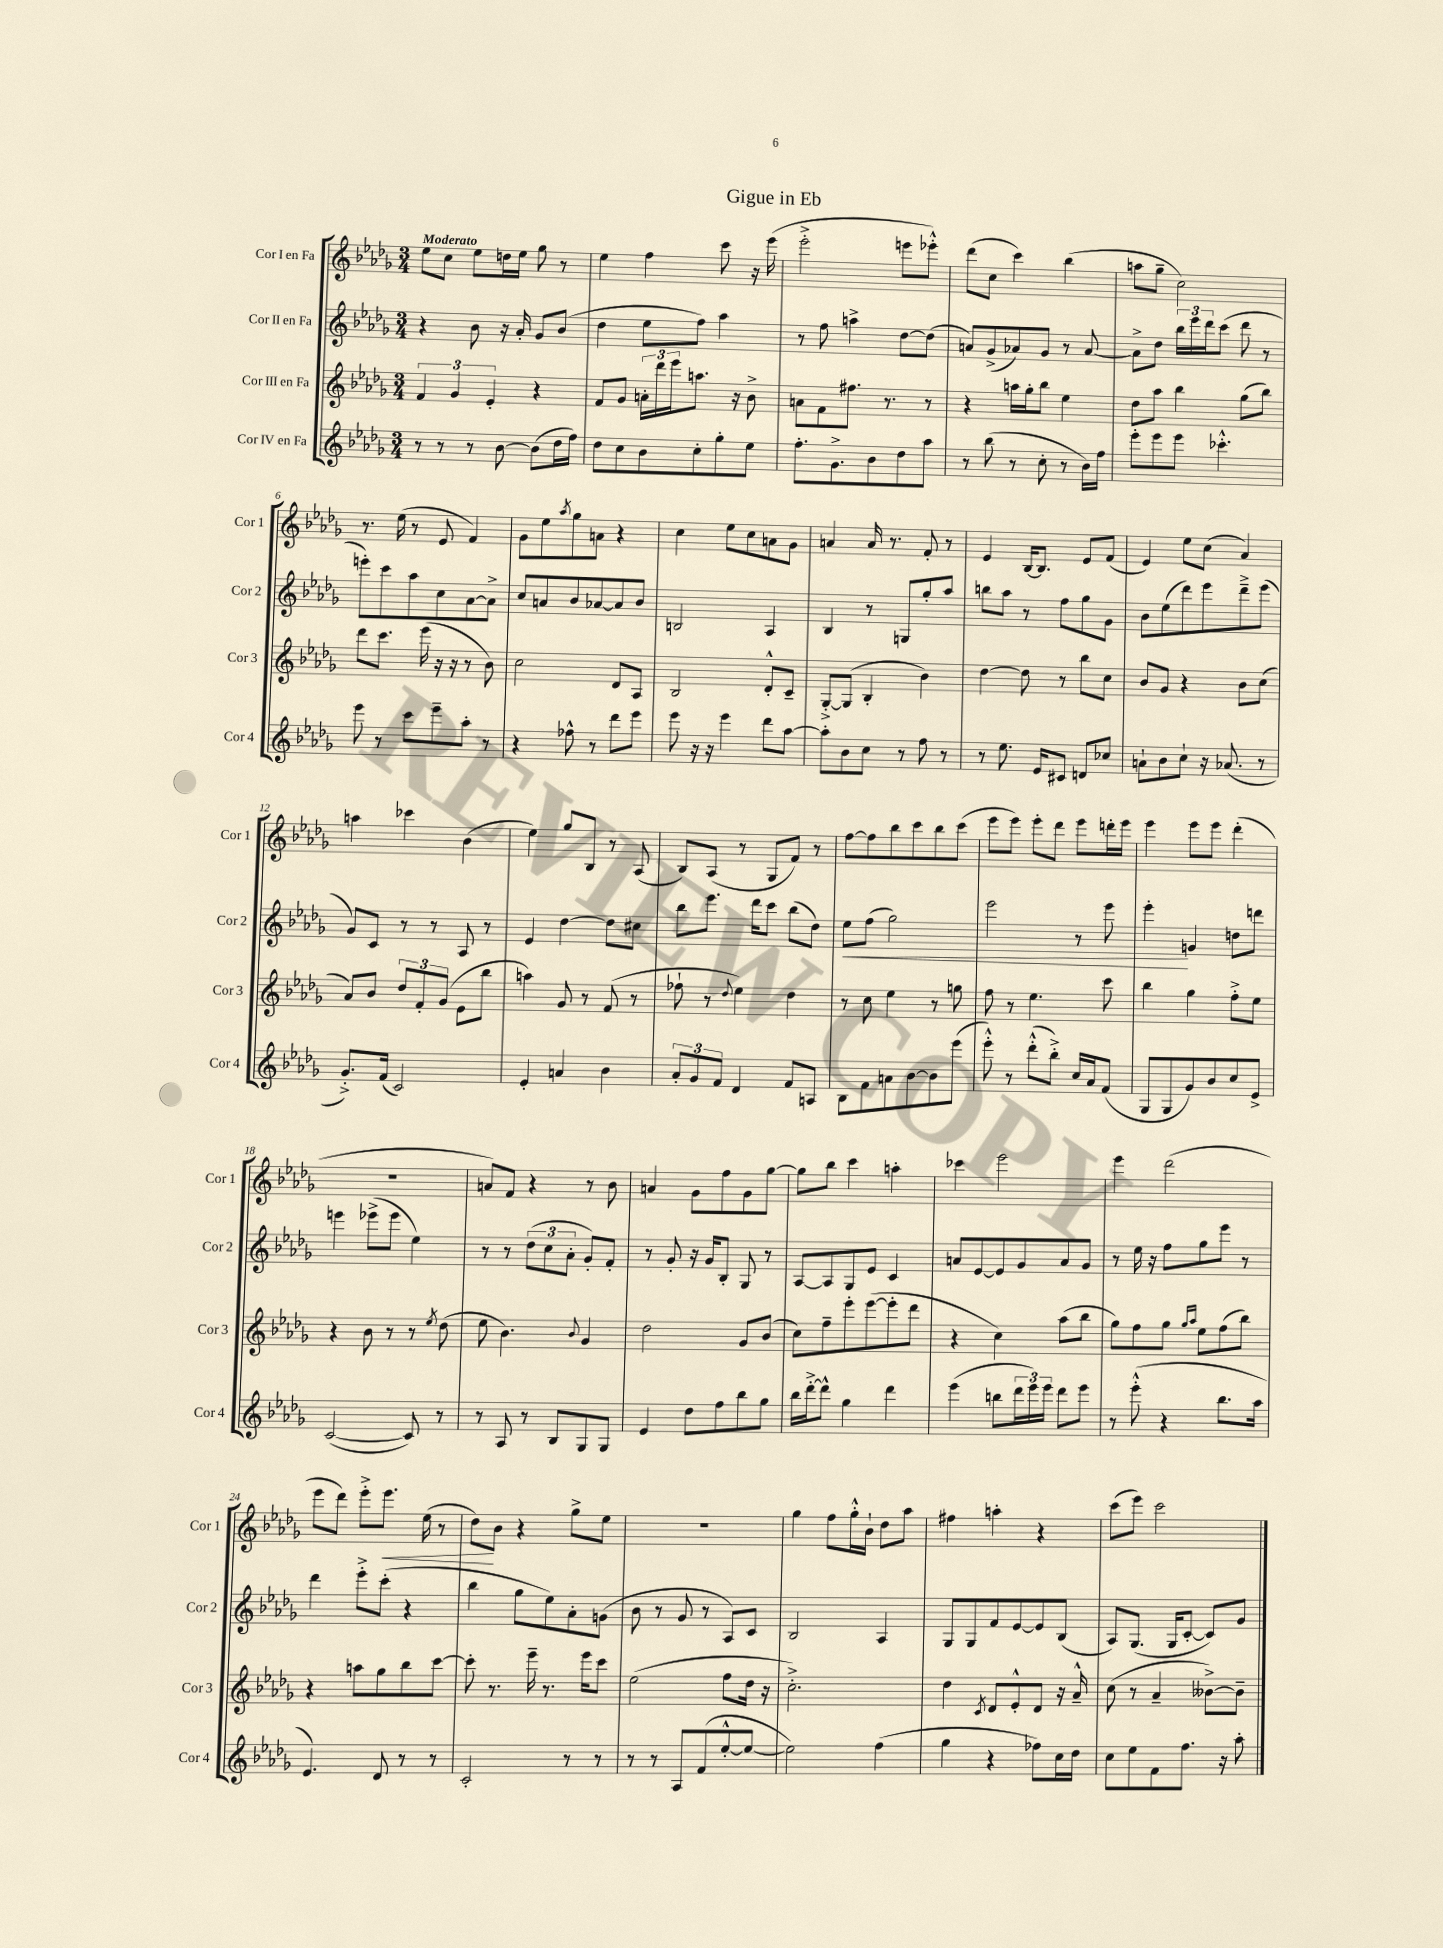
\header { title = "Gigue in Eb" }
<<
\new StaffGroup <<
\new Staff = "s0" \with { instrumentName = "Cor I en Fa" shortInstrumentName = "Cor 1" } {
    \clef treble \key des \major \numericTimeSignature \time 3/4 \tempo "Moderato"
    ees''8 c''8 ees''8 d''16 ees''16 ges''8 r8 |
    ees''4 f''4 c'''8 r16 ees'''16( |
    ees'''2-.-> e'''8 ees'''8-.-^) |
    des'''8( c''8 c'''4) bes''4( |
    a''8 ges''8-- c''2) |
    r8. ees''16( r8 ees'8 f'4) |
    ges'8 ees''8 \acciaccatura { aes''8 } ges''8 a'8 r4 |
    c''4 ees''8 c''8 a'8 ges'8 |
    a'4 a'16 r8. f'8-. r8 |
    ees'4 bes16~ bes8. ees'8 f'8( |
    ees'4) ees''8 c''8( aes'4) |
    a''4 ces'''4 bes'4( |
    ees''4) ges''8 bes8 r8 aes8( |
    bes8) aes8( r8 ges8 f'8) r8 |
    f''8~ f''8 bes''8 c'''8 bes''8 c'''8( |
    ees'''8 ees'''8) ees'''8-. des'''8 ees'''8 d'''16-. ees'''16 |
    ees'''4 ees'''8 ees'''8 des'''4-.( |
    R2. |
    a'8) f'8 r4 r8 bes'8 |
    a'4 ges'8 f''8 ges'8 ges''8~ |
    ges''8 bes''8 c'''4 a''4-. |
    ces'''4 ees'''2 |
    ees'''4 des'''2( |
    ees'''8 des'''8) ees'''8-.-> ees'''8.\< ees''16( r8 |
    des''8\!) bes'8 r4 ges''8-> ees''8 |
    R2. |
    ges''4 f''8 ges''16-.-^ bes'16-! des''8 aes''8 |
    fis''4 a''4-. r4 |
    c'''8( ees'''8) c'''2 \bar "|." |
}
\new Staff = "s1" \with { instrumentName = "Cor II en Fa" shortInstrumentName = "Cor 2" } {
    \clef treble \key des \major \numericTimeSignature \time 3/4
    r4 bes'8 r16 aes'16-. ges'8 bes'8( |
    des''4 ees''8 f''8) aes''4 |
    r8 f''8 a''4-> des''8~ des''8( |
    a'8) ges'8->( aes'8) ges'8 r8 aes'8~ |
    aes'8-> des''8 \tuplet 3/2 { bes''16 ees'''16 des'''16 } c'''8( des'''8 r8 |
    e'''8-.) c'''8 aes''8 c''8 aes'8~ aes'8-> |
    c''8 a'8 bes'8 aes'8~ aes'8 bes'8 |
    b2 aes4 |
    bes4 r8 g8 ges''8-. aes''8 |
    b''8 aes''8 r8 f''8 ges''8 ges'8 |
    bes'8 ees''8( des'''8) ees'''8 des'''8---> ees'''8( |
    ges'8) c'8 r8 r8 aes8 r8 |
    ees'4 des''4~ des''8 cis''8 |
    bes''8 ees'''8. des'''16 c'''8 bes''8( des''8) |
    ees''8\< f''8( ges''2) |
    ees'''2 r8 ees'''8 |
    ees'''4-.\! g'4 d''8 d'''8 |
    e'''4 ees'''8->( ees'''8 ees''4) |
    r8 r8 \tuplet 3/2 { des''8( c''8 aes'8-. } ges'8-.) f'8-. |
    r8 ges'8-. r16 ges'16 bes8-. ges8 r8 |
    aes8~ aes8 ges8 ees'8 c'4 |
    a'8 ees'8~ ees'8 ges'8 a'8 ges'8 |
    r8 ees''16 r16 f''8 ges''8 ees'''8 r8 |
    des'''4 ees'''8-.-> c'''8-.( r4 |
    bes''4 ges''8 ees''8) aes'8-. g'8( |
    bes'8 r8 ges'8 r8 aes8) c'8 |
    bes2 aes4 |
    ges8 ges8 f'8 ees'8~ ees'8 bes8( |
    aes8) ges8.( ges16 c'8~-. c'8) ges'8 \bar "|." |
}
\new Staff = "s2" \with { instrumentName = "Cor III en Fa" shortInstrumentName = "Cor 3" } {
    \clef treble \key des \major \numericTimeSignature \time 3/4
    \tuplet 3/2 { f'4 ges'4 ees'4-. } r4 |
    f'8 ges'8 \tuplet 3/2 { a'16-. des'''16 ees'''16 } a''8. r16 bes'8-> |
    a'8 f'8 fis''8. r8. r8 |
    r4 a''16 ges''16-. bes''8 ees''4 |
    des''8 aes''8 bes''4 ges''8( bes''8) |
    des'''8 c'''8. ees'''16( r16 r16 r8 bes'8) |
    c''2 des'8 aes8 |
    bes2 des'8-.-^ c'8-- |
    ges8~-.-> ges8( bes4-. bes'4) |
    des''4~ des''8 r8 bes''8 c''8 |
    bes'8 ges'8 r4 bes'8 c''8( |
    aes'8) bes'8 \tuplet 3/2 { des''8 f'8-. ges'8( } ees'8 bes''8 |
    a''4) ges'8 r8 f'8( r8 |
    fes''8-! r8 \appoggiatura { des''8 } ees''4) des''4 |
    r8 c''8 ees''4 r8 g''8 |
    f''8 r8 ees''4. c'''8 |
    bes''4 ges''4 f''8-.-> ees''8 |
    r4 bes'8 r8 r8 \acciaccatura { ees''8 } des''8( |
    ees''8 bes'4.) \appoggiatura { bes'8 } ges'4 |
    des''2 ges'8 bes'8( |
    c''8) f''8-- ees'''8-. ees'''8~( ees'''8-. des'''8 |
    r4 c''4) aes''8( bes''8 |
    ges''8) f''8 ges''8 \grace { ges''16 aes''16 } ees''8 f''8( bes''8) |
    r4 a''8 ges''8 bes''8 c'''8~ |
    c'''8-. r8. ees'''16-- r8. ees'''16 c'''8 |
    ees''2( f''8 des''16 r16 |
    c''2.-.->) |
    des''4 \acciaccatura { c'8 } des'8 ees'8-.-^ des'8 r16 aes'16---^ |
    c''8( r8 aes'4-- beses'8~->) beses'8-- \bar "|." |
}
\new Staff = "s3" \with { instrumentName = "Cor IV en Fa" shortInstrumentName = "Cor 4" } {
    \clef treble \key des \major \numericTimeSignature \time 3/4
    r8 r8 r8 bes'8~ bes'8( des''16 f''16) |
    des''8 c''8 bes'8 c''8-. ges''8-. ees''8 |
    f''8.-. ges'8.-> bes'8 des''8 aes''8 |
    r8 bes''8( r8 c''8-. r8 bes'16) f''16 |
    ees'''8-. ees'''8 ees'''8 ces'''4.-.-^ |
    ees'''8 r8 c'''8 ees'''8-- aes''8-. r8 |
    r4 fes''8-^ r8 des'''8 ees'''8 |
    ees'''8 r16 r16 ees'''4 des'''8 aes''8~ |
    aes''8-. bes'8 c''8 r8 f''8 r8 |
    r8 ees''8. ees'16 cis'8 d'8 ces''8 |
    a'8-! bes'8 c''8-! r16 aes'8.( r8 |
    ges'8.-.->) f'16( c'2) |
    ees'4-. a'4 bes'4 |
    \tuplet 3/2 { aes'8-. ges'8 f'8 } des'4 f'8 a8 |
    bes8 f'8 a'8 bes'8~ bes'8 ees'''8( |
    ees'''8-.-^) r8 des'''8-.-^( bes''8-.->) c''16 aes'16 f'8( |
    ges8 ges8 ges'8) bes'8 c''8 ees'8-> |
    c'2~( c'8) r8 |
    r8 aes8 r8 bes8 ges8 ges8 |
    ees'4 des''8 f''8 bes''8 ges''8 |
    bes''16 des'''16~-.-> des'''8-^ ges''4 des'''4 |
    ees'''4( b''8 \tuplet 3/2 { des'''16 ees'''16) ees'''16 } des'''8 ees'''8 |
    r8 ees'''8-.-^( r4 bes''8. aes''16 |
    ees'4.) des'8 r8 r8 |
    c'2-. r8 r8 |
    r8 r8 aes8 f'8( ees''8~-.-^ ees''8~ |
    ees''2) f''4( |
    ges''4 r4 fes''8) c''16 des''16 |
    c''8 ees''8 f'8 f''8. r16 aes''8-. \bar "|." |
}
>>
>>
